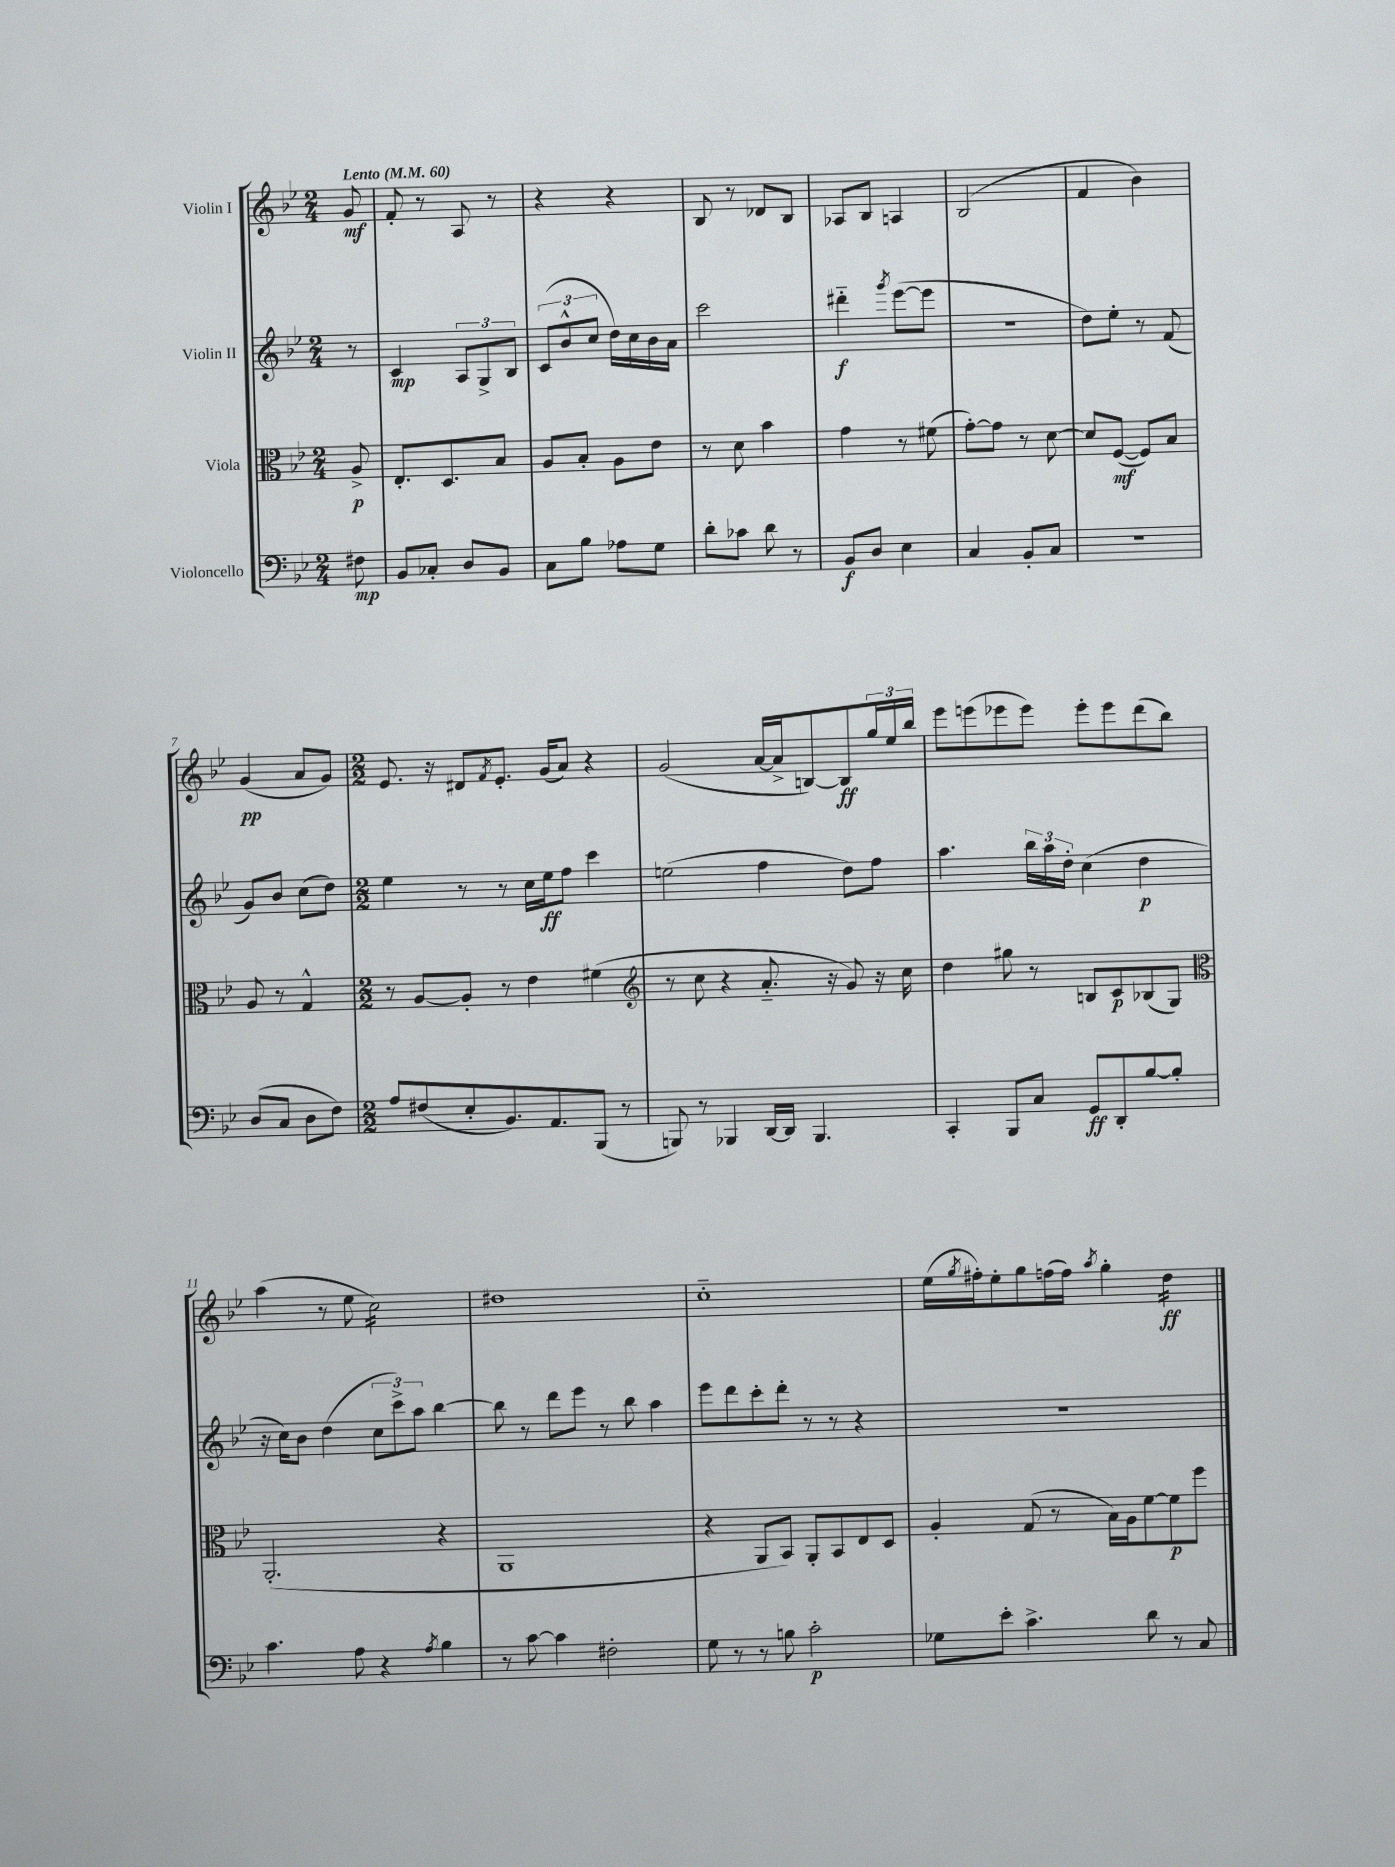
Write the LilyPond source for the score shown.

<<
\new StaffGroup <<
\new Staff = "s0" \with { instrumentName = "Violin I" } {
    \clef treble \key bes \major \numericTimeSignature \time 2/4 \partial 8 \tempo "Lento" 4 = 60
    g'8\mf |
    f'8-. r8 a8 r8 |
    r4 r4 |
    bes8 r8 des'8 bes8 |
    aes8 bes8 a4 |
    bes2( |
    f'4 bes'4) |
    g'4\pp( a'8 g'8) |
    \numericTimeSignature \time 2/2 ees'8. r16 dis'8 \acciaccatura { f'8 } ees'8.-. g'16( a'8) r4 |
    g'2( a'16~ a'16-> b8~) b8\ff \tuplet 3/2 { g''16 ees''16 bes''16 } |
    ees'''8 e'''8( ees'''8 ees'''8) ees'''8-. ees'''8 d'''8( bes''8) |
    a''4( r8 ees''8 c''2:16) |
    dis''1 |
    c''1-_ |
    ees''16( \acciaccatura { g''8 } fis''16-.) ees''8-. g''8 f''16( f''16) \acciaccatura { a''8 } g''4-. d''4:16\ff \bar "|." |
}
\new Staff = "s1" \with { instrumentName = "Violin II" } {
    \clef treble \key bes \major \numericTimeSignature \time 2/4 \partial 8
    r8 |
    c'4\mp \tuplet 3/2 { a8 g8-> bes8 } |
    \tuplet 3/2 { c'8( bes'8-^ c''8 } d''16) c''16 bes'16 a'16 |
    c'''2 |
    dis'''4-_\f \acciaccatura { g'''8 } ees'''8~( ees'''8 |
    r2 |
    d''8) ees''8-. r8 f'8( |
    g'8) bes'8 c''8( d''8) |
    \numericTimeSignature \time 2/2 ees''4 r8 r8 c''16 ees''16\ff f''8 c'''4 |
    e''2( f''4 d''8) f''8 |
    a''4. \tuplet 3/2 { bes''16 a''16 d''16-. } c''4( d''4\p |
    r16 c''16) bes'8 d''4( \tuplet 3/2 { c''8 c'''8->) a''8 } bes''4~ |
    bes''8 r8 d'''8 ees'''8 r8 bes''8 a''4 |
    ees'''8 d'''8 c'''8-. d'''8-. r8 r8 r4 |
    R1 \bar "|." |
}
\new Staff = "s2" \with { instrumentName = "Viola" } {
    \clef alto \key bes \major \numericTimeSignature \time 2/4 \partial 8
    a8->\p |
    ees8.-. d8. bes8 |
    a8 bes8-. a8 ees'8 |
    r8 d'8 bes'4 |
    g'4 r8 fis'8( |
    g'8~-.) g'8 r8 d'8~ |
    d'8 f8~\mf( f8) bes8 |
    a8 r8 g4-^ |
    \numericTimeSignature \time 2/2 r8 a8~ a8-. r8 ees'4 fis'4( |
    \clef treble r8 c''8 r4 a'8.-_ r16 g'8) r16 c''16 |
    d''4 gis''8 r8 b8 c'8\p bes8( g8) |
    \clef alto a,2.-.( r4 |
    a,1 |
    r4 a,8 bes,8) a,8-. bes,8 ees8 d8 |
    a4-. g8( r8 bes16) a16 f'8~ f'8\p f''8 \bar "|." |
}
\new Staff = "s3" \with { instrumentName = "Violoncello" } {
    \clef bass \key bes \major \numericTimeSignature \time 2/4 \partial 8
    fis8\mp |
    bes,8 ces8-. d8 bes,8 |
    c8 bes8 aes8 g8 |
    d'8-. ces'8 d'8 r8 |
    bes,8\f d8 ees4 |
    c4 bes,8-. c8 |
    R2 |
    d8( c8 d8 f8) |
    \numericTimeSignature \time 2/2 a8 fis8( ees8-. bes,8.) a,8. bes,,8( r8 |
    b,,8) r8 bes,,4 d,16~ d,16 bes,,4. |
    c,4-. bes,,8 c8 g,8\ff d,8-. bes8~ bes8-. |
    c'4. a8 r4 \acciaccatura { a8 } bes4 |
    r8 c'8~ c'4 fis2-. |
    g8 r8 r8 b8 c'2-.\p |
    ges8 ees'8-. c'4.-> d'8 r8 c8 \bar "|." |
}
>>
>>
